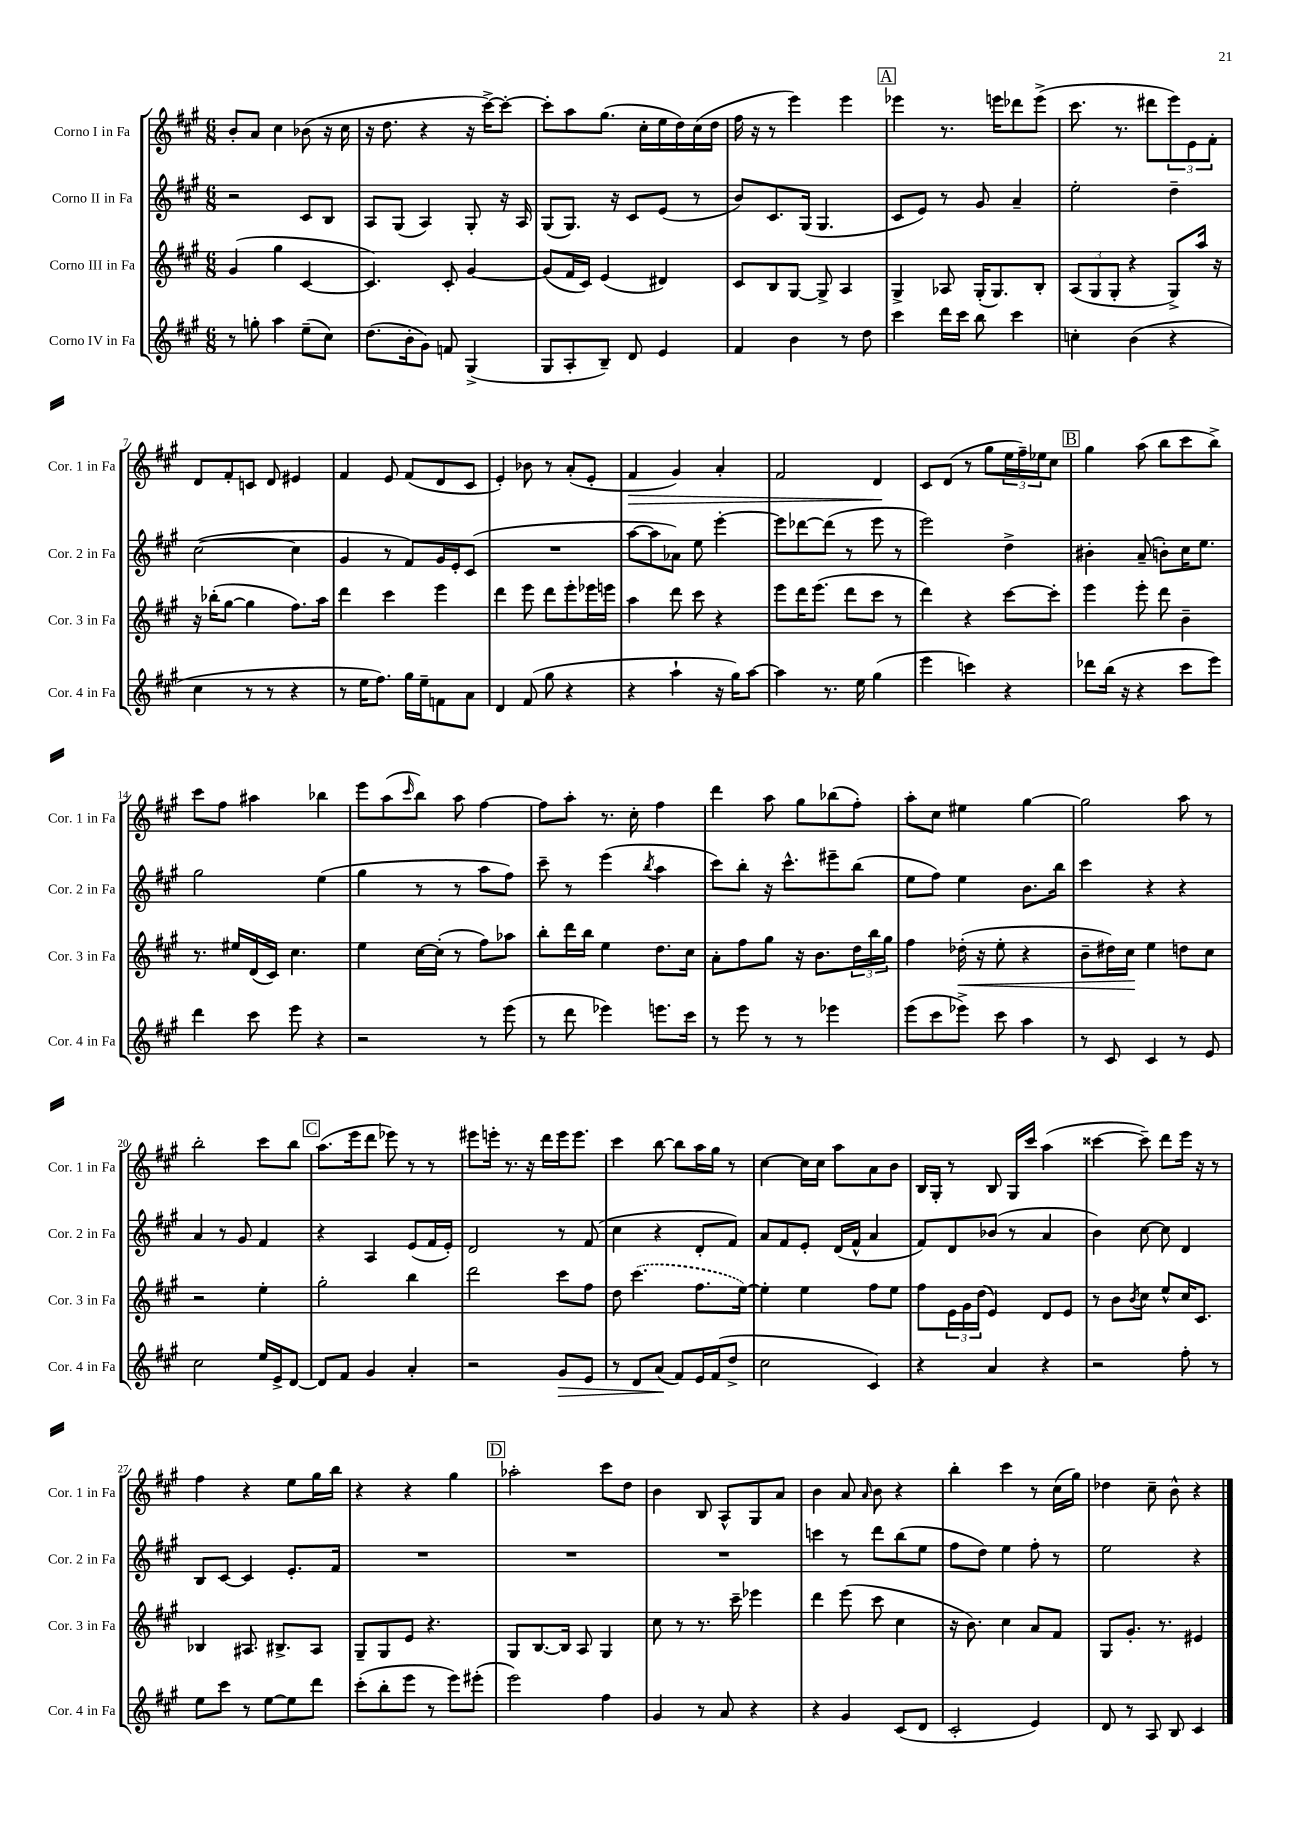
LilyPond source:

<<
\new StaffGroup <<
\new Staff = "s0" \with { instrumentName = "Corno I in Fa" shortInstrumentName = "Cor. 1 in Fa" } {
    \clef treble \key a \major \numericTimeSignature \time 6/8
    b'8-. a'8 cis''4 bes'8( r16 cis''16 |
    r16 d''8. r4 r16 cis'''16~->) cis'''8~-. |
    cis'''8-. a''8 gis''8.( cis''16-. e''16 d''16) cis''16( d''16 |
    fis''16 r16 r8 e'''4) e'''4 |
    \mark \markup { \box "A" } ees'''4 r8. e'''16 des'''8 e'''8->( |
    cis'''8. r8. dis'''8 \tuplet 3/2 { e'''8) e'8 fis'8-. } |
    d'8 fis'8-. c'8 d'8 eis'4 |
    fis'4 e'8 fis'8( d'8 cis'8 |
    e'4-.) bes'8 r8 a'8-.( e'8-. |
    fis'4\> gis'4) a'4-. |
    fis'2 d'4\! |
    cis'8 d'8( r8 gis''8 \tuplet 3/2 { e''16 fis''16--) ees''16 } cis''8 |
    \mark \markup { \box "B" } gis''4 a''8( b''8 cis'''8 b''8->) |
    cis'''8 fis''8 ais''4 bes''4 |
    e'''8 a''8( \grace { cis'''16 } b''8) a''8 fis''4~ |
    fis''8 a''8-. r8. cis''16-. fis''4 |
    d'''4 a''8 gis''8 bes''8( fis''8-.) |
    a''8-. cis''8 eis''4 gis''4~ |
    gis''2 a''8 r8 |
    b''2-. cis'''8 b''8 |
    \mark \markup { \box "C" } a''8.( e'''16 d'''8 ees'''8) r8 r8 |
    eis'''8 e'''16-. r8. r16 d'''16 e'''16 e'''8. |
    cis'''4 b''8~ b''8 a''16 gis''16 r8 |
    cis''4~ cis''16 cis''16 a''8 a'8 b'8 |
    b16 gis16-. r8 b8 gis16 cis'''16 a''4( |
    cisis'''4~ cisis'''8--) d'''8 e'''16 r16 r8 |
    fis''4 r4 e''8 gis''16 b''16 |
    r4 r4 gis''4 |
    \mark \markup { \box "D" } aes''2-. cis'''8 d''8 |
    b'4 b8 a8-^ gis8 a'8 |
    b'4 a'8 \grace { a'16 } b'8 r4 |
    b''4-. cis'''4 r8 cis''16( gis''16) |
    des''4 cis''8-- b'8-^ r4 \bar "|." |
}
\new Staff = "s1" \with { instrumentName = "Corno II in Fa" shortInstrumentName = "Cor. 2 in Fa" } {
    \clef treble \key a \major \numericTimeSignature \time 6/8
    r2 cis'8 b8 |
    a8 gis8( a4) gis8-. r16 a16 |
    gis8( gis8.) r16 cis'8 e'8( r8 |
    b'8) cis'8. gis16( gis4. |
    \mark \markup { \box "A" } cis'8 e'8) r8 gis'8 a'4-- |
    e''2-. d''4-- |
    cis''2~( cis''4 |
    gis'4 r8 fis'8) gis'16 e'16-. cis'8( |
    R2. |
    a''8~ a''8 aes'8) e''8 e'''4~-. |
    e'''8 des'''8~ des'''8( r8 e'''8 r8 |
    e'''2) d''4-> |
    \mark \markup { \box "B" } bis'4-. a'8--( b'8-.) cis''16 e''8. |
    gis''2 e''4( |
    gis''4 r8 r8 a''8 fis''8) |
    cis'''8-- r8 e'''4( \acciaccatura { b''8 } a''4 |
    cis'''8) b''8-. r16 cis'''8.-^ eis'''8-- b''8( |
    e''8 fis''8) e''4 b'8. b''16 |
    cis'''4 r4 r4 |
    a'4 r8 gis'8 fis'4 |
    \mark \markup { \box "C" } r4 a4 e'8( fis'16 e'16-.) |
    d'2 r8 fis'8( |
    cis''4 r4 d'8-. fis'8) |
    a'8 fis'8 e'8-. d'16( fis'16-^ a'4 |
    fis'8) d'8 bes'8( r8 a'4 |
    b'4) cis''8~ cis''8 d'4 |
    b8 cis'8~ cis'4 e'8.-. fis'16 |
    R2. |
    \mark \markup { \box "D" } R2. |
    R2. |
    c'''4 r8 d'''8 b''8( e''8 |
    fis''8 d''8) e''4 fis''8-. r8 |
    e''2 r4 \bar "|." |
}
\new Staff = "s2" \with { instrumentName = "Corno III in Fa" shortInstrumentName = "Cor. 3 in Fa" } {
    \clef treble \key a \major \numericTimeSignature \time 6/8
    gis'4( gis''4 cis'4~ |
    cis'4.) cis'8-. gis'4~ |
    gis'8( fis'16 cis'16) e'4( dis'4) |
    cis'8 b8 gis8~ gis8-> a4 |
    \mark \markup { \box "A" } gis4-> aes8 gis16-.( gis8.) b8-. |
    \tuplet 3/2 { a8( gis8 gis8-. } r4 gis8->) a''16 r16 |
    r16 bes''16-.( gis''8~ gis''4 fis''8.) a''16 |
    d'''4 cis'''4 e'''4 |
    d'''4 e'''8 d'''8 e'''8-. ees'''16 e'''16 |
    a''4 d'''8 cis'''8 r4 |
    e'''8 d'''16 e'''8.( d'''8 cis'''8 r8 |
    d'''4) r4 cis'''8~ cis'''8-. |
    \mark \markup { \box "B" } e'''4 e'''8-. d'''8 b'4-- |
    r8. eis''16 d'16( cis'16) cis''4. |
    e''4 cis''16~ cis''16-.( r8 fis''8) aes''8 |
    b''8-. d'''16 b''16 e''4 d''8. cis''16 |
    a'8-. fis''8 gis''8 r16 b'8. \tuplet 3/2 { d''16 b''16 gis''16 } |
    fis''4 des''16-.\<( r16 e''8-. r4 |
    b'8-- dis''16) cis''16\! e''4 d''8 cis''8 |
    r2 e''4-. |
    \mark \markup { \box "C" } gis''2-. b''4 |
    d'''2 cis'''8 fis''8 |
    d''8 \once \slurDashed cis'''4.( fis''8. e''16~) |
    e''4-. e''4 fis''8 e''8 |
    fis''8 \tuplet 3/2 { e'16 gis'16 d''16( } e'4) d'8 e'8 |
    r8 b'8 \acciaccatura { b'8 } cis''8 e''8-^ cis''16 cis'8. |
    bes4 ais8. bis8.-> ais8 |
    gis8-- gis8 e'8 r4. |
    \mark \markup { \box "D" } gis8 b8.~ b16 a8 gis4 |
    cis''8 r8 r8. cis'''16-- ees'''4 |
    d'''4 e'''8( cis'''8 cis''4 |
    r16 b'8.) cis''4 a'8 fis'8 |
    gis8 gis'8.-. r8. eis'4 \bar "|." |
}
\new Staff = "s3" \with { instrumentName = "Corno IV in Fa" shortInstrumentName = "Cor. 4 in Fa" } {
    \clef treble \key a \major \numericTimeSignature \time 6/8
    r8 g''8-. a''4 e''8--( cis''8) |
    d''8.( b'16-. gis'8) f'8 gis4->( |
    gis8 a8-. b8--) d'8 e'4 |
    fis'4 b'4 r8 d''8 |
    \mark \markup { \box "A" } cis'''4 d'''16 cis'''16 b''8 cis'''4 |
    c''4-. b'4( r4 |
    cis''4 r8 r8 r4 |
    r8 e''16 fis''8.) gis''16 e''16-- f'8 a'8 |
    d'4 fis'8( gis''8 r4 |
    r4 a''4-! r16 gis''16) a''8~ |
    a''4 r8. e''16 gis''4( |
    e'''4 c'''4) r4 |
    \mark \markup { \box "B" } des'''8 b''16( r16 r4 cis'''8 e'''8) |
    d'''4 cis'''8 e'''8 r4 |
    r2 r8 e'''8( |
    r8 d'''8 ees'''4) e'''8. cis'''16 |
    r8 e'''8 r8 r8 ees'''4 |
    e'''8( cis'''8 ees'''8->) cis'''8 a''4 |
    r8 cis'8 cis'4 r8 e'8 |
    cis''2 e''16 e'16-> d'8~ |
    \mark \markup { \box "C" } d'8 fis'8 gis'4 a'4-. |
    r2 gis'8\> e'8 |
    r8 d'8 a'8\!( fis'8) e'16 fis'16( d''8-> |
    cis''2 cis'4) |
    r4 a'4 r4 |
    r2 fis''8-. r8 |
    e''8 cis'''8 r8 e''8~ e''8 d'''8 |
    cis'''8-.( b''8-. e'''8 r8 e'''8) eis'''8-.( |
    \mark \markup { \box "D" } e'''2) fis''4 |
    gis'4 r8 a'8 r4 |
    r4 gis'4 cis'8( d'8 |
    cis'2-. e'4) |
    d'8 r8 a8 b8 cis'4 \bar "|." |
}
>>
>>
